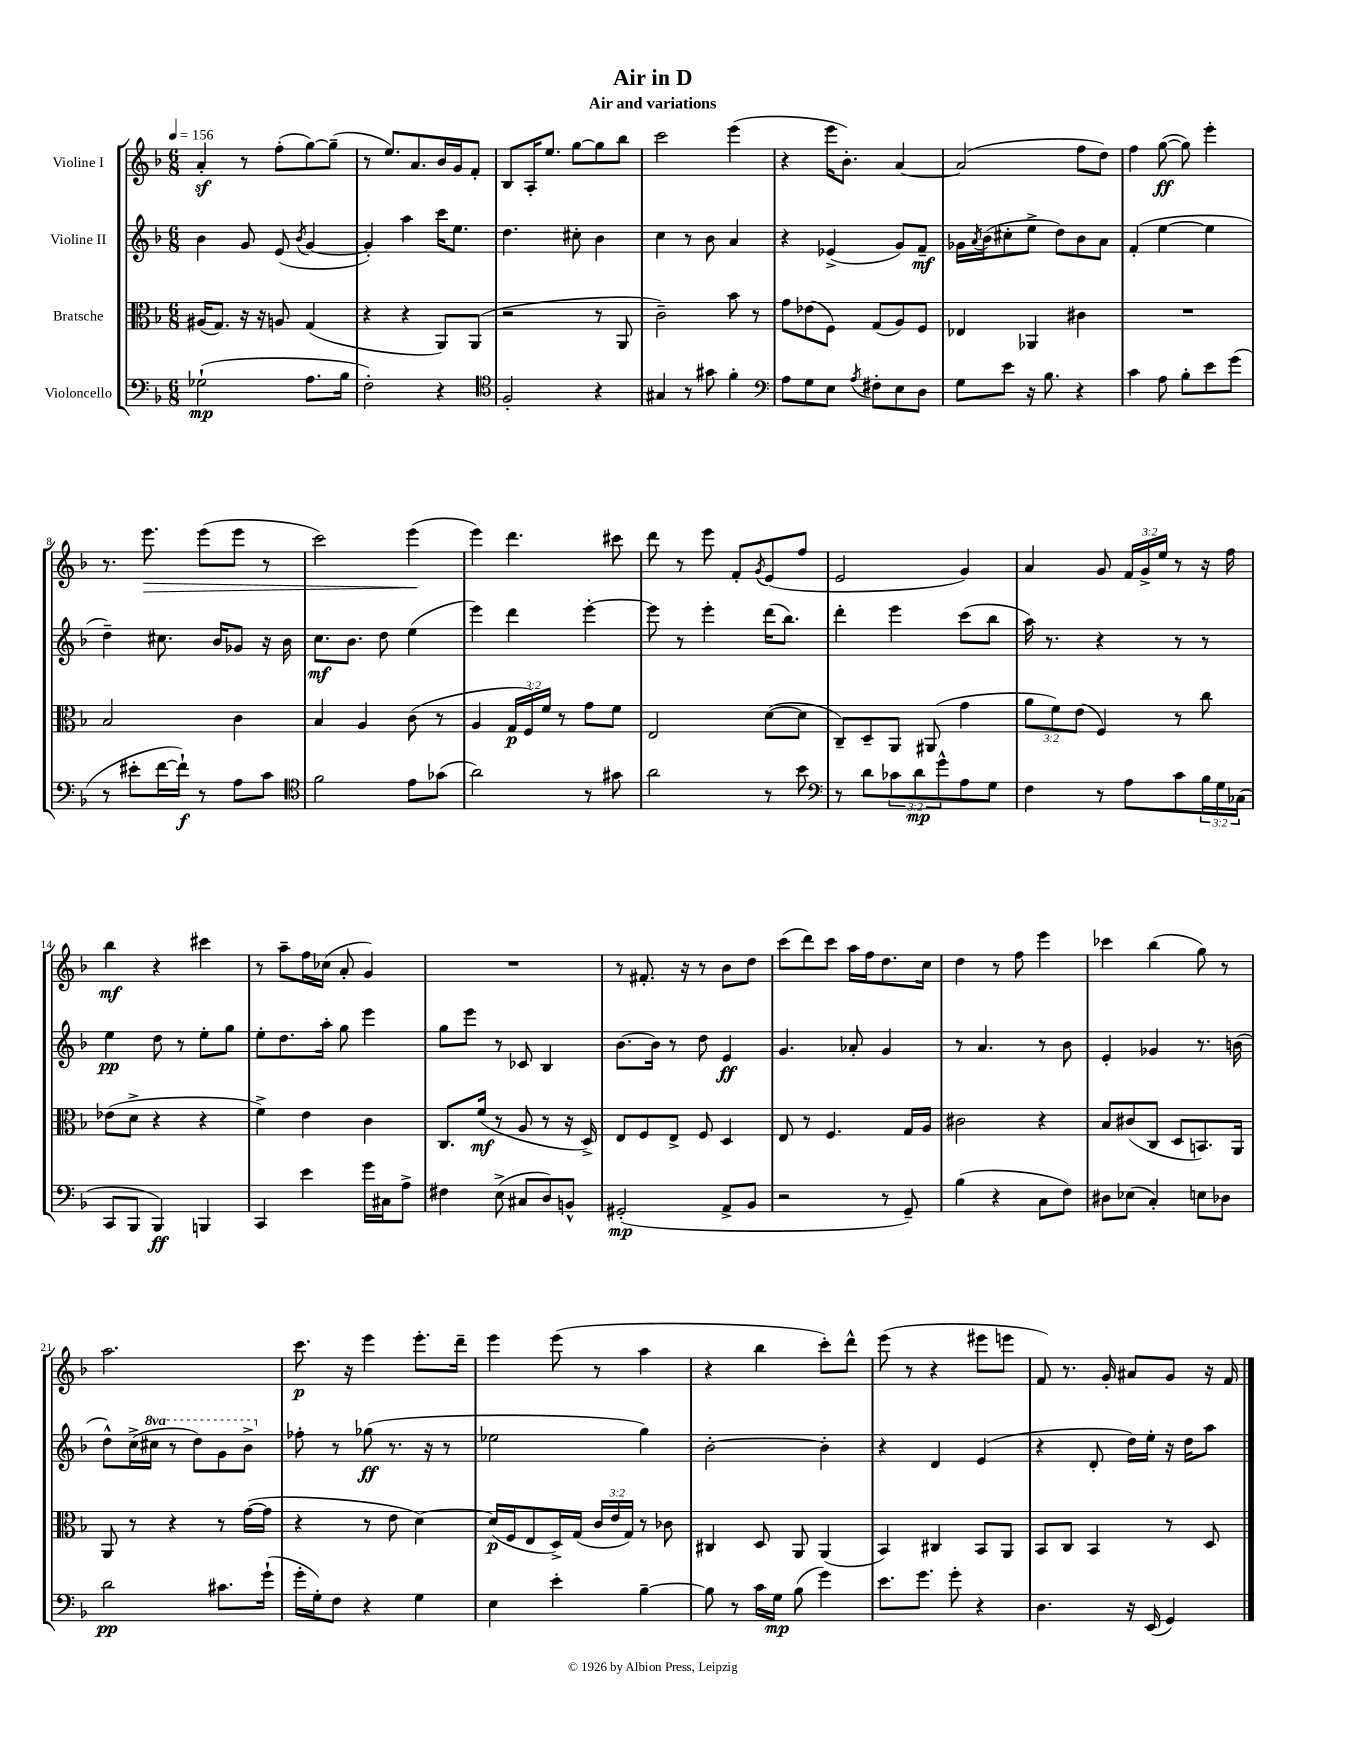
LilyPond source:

\header { title = "Air in D" subtitle = "Air and variations" }
<<
\new StaffGroup <<
\new Staff = "s0" \with { instrumentName = "Violine I" } {
    \clef treble \key f \major \numericTimeSignature \time 6/8 \override Staff.TupletNumber.text = #tuplet-number::calc-fraction-text \tempo 4 = 156
    a'4-.\sf r8 f''8-.( g''8~) g''8--( |
    r8 e''8.) a'8. bes'16 g'16 f'8-. |
    bes8 a16-. e''8. g''8~ g''8 bes''8 |
    c'''2 e'''4( |
    r4 e'''16 bes'8.-.) a'4~ |
    a'2( f''8 d''8) |
    f''4 g''8~\ff( g''8) e'''4-. |
    r8. e'''8.\> e'''8( e'''8 r8 |
    c'''2) e'''4\!( |
    e'''4) d'''4. cis'''8 |
    d'''8 r8 e'''8 f'8-. \acciaccatura { g'8 } e'8( f''8 |
    e'2 g'4) |
    a'4 g'8 \tuplet 3/2 { f'16 g'16-> e''16 } r8 r16 f''16 |
    bes''4\mf r4 cis'''4 |
    r8 a''8-- f''16 ces''16( a'8-. g'4) |
    R2. |
    r8 fis'8.-. r16 r8 bes'8 d''8 |
    c'''8( d'''8) c'''8 a''16 f''16 d''8. c''16 |
    d''4 r8 f''8 e'''4 |
    ces'''4 bes''4( g''8) r8 |
    a''2. |
    c'''8.\p r16 e'''4 e'''8.-. d'''16-- |
    e'''4 e'''8( r8 a''4 |
    r4 bes''4 c'''8-.) d'''8-^ |
    e'''8( r8 r4 eis'''8 e'''8 |
    f'8) r8. g'16-. ais'8 g'8 r16 f'16 \bar "|." |
}
\new Staff = "s1" \with { instrumentName = "Violine II" } {
    \clef treble \key f \major \numericTimeSignature \time 6/8 \set Staff.ottavationMarkups = #ottavation-simple-ordinals
    bes'4 g'8 e'8( \acciaccatura { bes'8 } g'4~ |
    g'4-.) a''4 c'''16 e''8. |
    d''4. cis''8-. bes'4 |
    c''4 r8 bes'8 a'4 |
    r4 ees'4->( g'8) f'8--\mf |
    ges'16 \acciaccatura { a'8 } bes'16( cis''8-. e''8-> d''8) bes'8 a'8 |
    f'4-.( e''4~ e''4 |
    d''4--) cis''8. bes'16 ges'8 r16 bes'16 |
    c''8.\mf bes'8. d''8 e''4( |
    e'''4) d'''4 e'''4~-. |
    e'''8 r8 e'''4-. d'''16( bes''8.) |
    d'''4-. e'''4 c'''8( bes''8 |
    a''16) r8. r4 r8 r8 |
    e''4\pp d''8 r8 e''8-. g''8 |
    e''8-. d''8. a''16-. g''8 e'''4 |
    g''8 e'''8 r8 ces'8 bes4 |
    bes'8.~ bes'16 r8 d''8 e'4\ff |
    g'4. aes'8-. g'4 |
    r8 a'4. r8 bes'8 |
    e'4-. ges'4 r8. b'16( |
    d''8-^) c''16->( \ottava #1 cis'''16 r8 d'''8) g''8 bes''8-> \ottava #0 |
    fes''8-. r8 ges''8\ff( r8. r16 r8 |
    ees''2 g''4) |
    bes'2~-. bes'4-. |
    r4 d'4 e'4( |
    r4 d'8-. d''16) e''16-. r16 d''16 a''8 \bar "|." |
}
\new Staff = "s2" \with { instrumentName = "Bratsche" } {
    \clef alto \key f \major \numericTimeSignature \time 6/8 \override Staff.TupletNumber.text = #tuplet-number::calc-fraction-text
    ais16( g8.) r16 r16 a8 g4( |
    r4 r4 a,8) a,8( |
    r2 r8 a,8 |
    c'2--) bes'8 r8 |
    g'8 ees'8( f8) g8( a8) f8 |
    ees4 aes,4 cis'4 |
    R2. |
    bes2 c'4 |
    bes4 a4 c'8( r8 |
    a4 \tuplet 3/2 { g16\p f16) f'16 } r8 g'8 f'8 |
    e2 d'8~( d'8 |
    c8--) d8-- a,8 ais,8( g'4 |
    \tuplet 3/2 { a'8 f'8) e'8( } f4) r8 c''8 |
    ees'8( d'8-> r4 r4 |
    f'4->) e'4 c'4 |
    c8. f'16\mf( r8 a8 r8 r16 d16->) |
    e8 f8 e8-> f8 d4 |
    e8 r8 f4. g16 a16 |
    cis'2 r4 |
    bes8 cis'8( c8 d8 b,8.) a,16 |
    a,8 r8 r4 r8 g'16~( g'16 |
    r4 r8 e'8 d'4~) |
    d'16\p( f16 e8 d16->) g16( \tuplet 3/2 { c'16 e'16 g16) } r8 ces'8 |
    cis4 d8 a,8 a,4( |
    bes,4) cis4 bes,8 a,8 |
    bes,8 c8 bes,4 r8 d8 \bar "|." |
}
\new Staff = "s3" \with { instrumentName = "Violoncello" } {
    \clef bass \key f \major \numericTimeSignature \time 6/8 \override Staff.TupletNumber.text = #tuplet-number::calc-fraction-text
    ges2-!\mp( a8. bes16 |
    f2-.) r4 |
    \clef tenor f2-. r4 |
    gis4 r8 gis'8 f'4-. |
    \clef bass a8 g8 e8 \acciaccatura { a8 } fis8-. e8 d8 |
    g8 e'8 r16 bes8. r4 |
    c'4 a8 bes8-. e'8 g'8( |
    r8 eis'8-. f'16~ f'16-!\f) r8 a8 c'8 |
    \clef tenor f'2 e'8 ges'8( |
    a'2) r8 gis'8 |
    a'2 r8 bes'8 |
    \clef bass r8 d'8 \tuplet 3/2 { ces'8 d'8\mp g'8-^ } a8 g8 |
    f4 r8 a8 c'8 \tuplet 3/2 { bes16 g16 ces16( } |
    c,8 bes,,8 bes,,4\ff) b,,4 |
    c,4 e'4 g'16 cis16 a8-> |
    fis4 e8->( cis8 d8) b,8-^ |
    gis,2-.\mp( a,8-> bes,8 |
    r2 r8 g,8--) |
    bes4( r4 c8 f8) |
    dis8 ees8( c4-.) e8 des8 |
    d'2\pp cis'8. g'16-!( |
    g'16-. g16-.) f8 r4 g4 |
    e4 e'4-. bes4~-- |
    bes8 r8 c'16 g16\mp bes8( g'4) |
    e'8. g'8. g'8-. r4 |
    d4. r16 e,16( g,4) \bar "|." |
}
>>
>>
